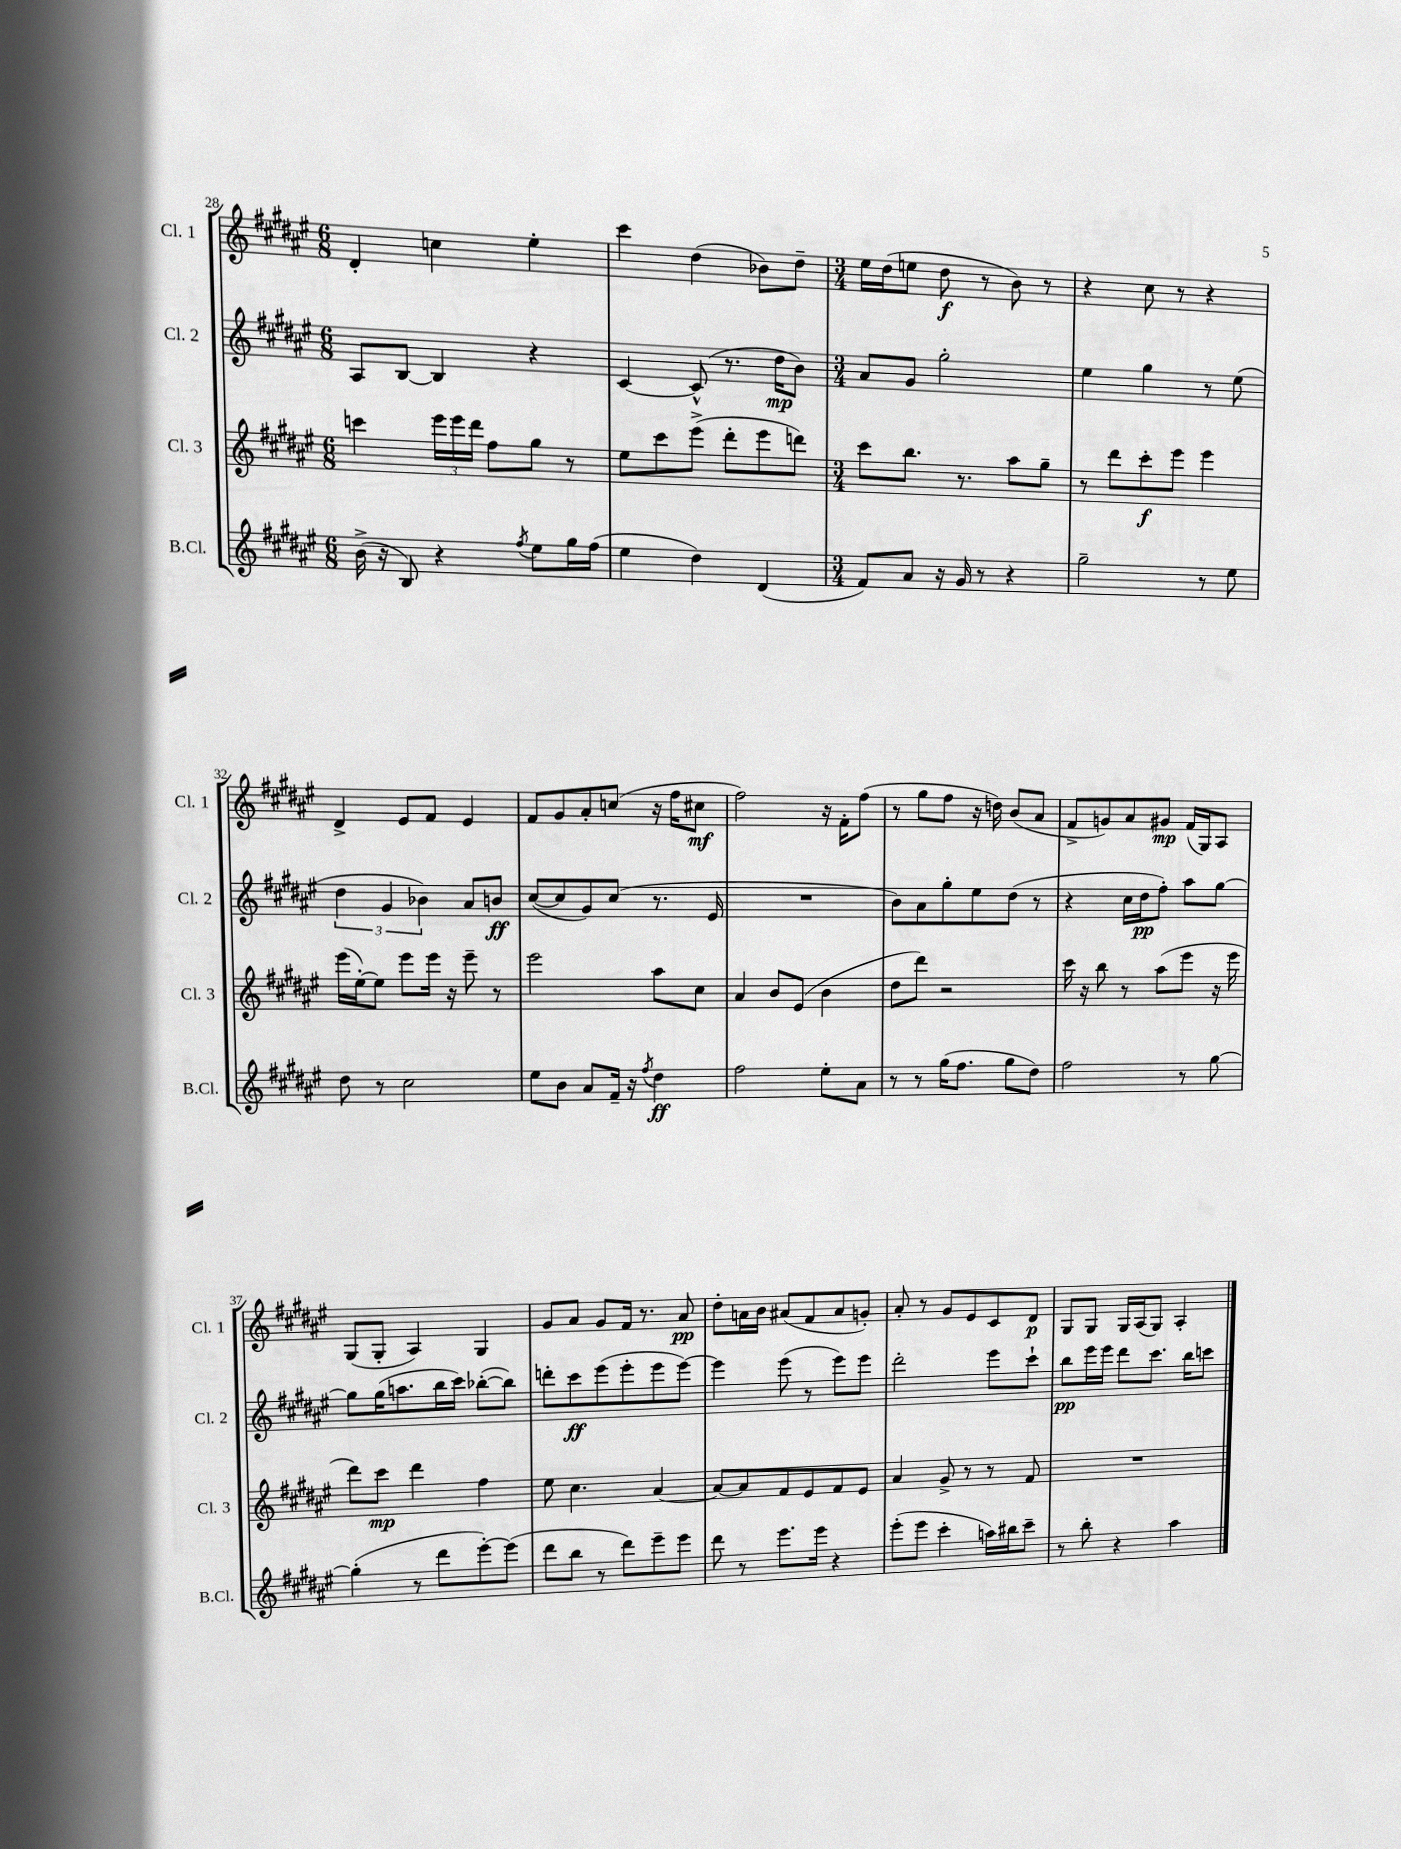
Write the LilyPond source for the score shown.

<<
\new StaffGroup <<
\new Staff = "s0" \with { instrumentName = "Cl. 1" shortInstrumentName = "Cl. 1" } {
    \clef treble \key fis \major \numericTimeSignature \time 6/8
    dis'4-. c''4 eis''4-. |
    cis'''4 dis''4( bes'8) dis''8-- |
    \numericTimeSignature \time 3/4 eis''16 dis''16( e''8 dis''8\f r8 b'8) r8 |
    r4 cis''8 r8 r4 |
    dis'4-> eis'8 fis'8 eis'4 |
    fis'8 gis'8 ais'8-. c''8( r16 fis''16 cis''8\mf |
    fis''2) r16 fis'16-. fis''8( |
    r8 gis''8 fis''8 r16 d''16) b'8( ais'8 |
    fis'8-> g'8) ais'8 gis'8\mp fis'16( gis16) ais8 |
    gis8( gis8-. ais4) gis4 |
    gis'8 ais'8 gis'8 fis'16 r8. ais'8\pp |
    dis''8-. a'16 b'16 ais'8( fis'8 ais'8 g'8-.) |
    ais'8-. r8 gis'8 eis'8 cis'8 dis'8\p |
    gis8 gis8 gis16 ais16( gis8) ais4-. \bar "|." |
}
\new Staff = "s1" \with { instrumentName = "Cl. 2" shortInstrumentName = "Cl. 2" } {
    \clef treble \key fis \major \numericTimeSignature \time 6/8
    ais8 b8~ b4 r4 |
    cis'4~ cis'8-^( r8. dis''16\mp b'8) |
    \numericTimeSignature \time 3/4 ais'8 gis'8 gis''2-. |
    eis''4 gis''4 r8 eis''8( |
    \tuplet 3/2 { dis''4 gis'4 bes'4) } ais'8 b'8\ff |
    cis''8~( cis''8 gis'8) cis''8( r8. eis'16 |
    R2. |
    b'8) ais'8 gis''8-. eis''8 dis''8( r8 |
    r4 cis''16 dis''16\pp fis''8-.) ais''8 gis''8~ |
    gis''8 gis''16( a''8. b''16 cis'''16) bes''8~-.( bes''8) |
    d'''8-. cis'''8\ff eis'''8( eis'''8-. eis'''8 eis'''8~) |
    eis'''4 eis'''8( r8 eis'''8) eis'''8 |
    dis'''2-. eis'''8 cis'''8-! |
    b''8\pp eis'''16 eis'''16 dis'''8 cis'''8. b''16 c'''8 \bar "|." |
}
\new Staff = "s2" \with { instrumentName = "Cl. 3" shortInstrumentName = "Cl. 3" } {
    \clef treble \key fis \major \numericTimeSignature \time 6/8
    c'''4 \tuplet 3/2 { eis'''16 eis'''16 dis'''16 } fis''8 gis''8 r8 |
    eis''8 cis'''8 eis'''8->( dis'''8-. eis'''8 d'''8) |
    \numericTimeSignature \time 3/4 cis'''8 b''8. r8. ais''8 gis''8-- |
    r8 dis'''8 cis'''8-.\f eis'''8 eis'''4 |
    eis'''16( eis''16~-.) eis''8 eis'''8 eis'''16 r16 eis'''8-- r8 |
    eis'''2 ais''8 cis''8 |
    ais'4 b'8 eis'8( b'4 |
    dis''8 dis'''8) r2 |
    cis'''16 r16 b''8 r8 ais''8( eis'''8 r16 eis'''16 |
    dis'''8) cis'''8\mp dis'''4 fis''4 |
    eis''8 cis''4. ais'4~ |
    ais'8~ ais'8 fis'8 eis'8 fis'8 eis'8 |
    ais'4 gis'8-> r8 r8 fis'8 |
    R2. \bar "|." |
}
\new Staff = "s3" \with { instrumentName = "B.Cl." shortInstrumentName = "B.Cl." } {
    \clef treble \key fis \major \numericTimeSignature \time 6/8
    b'16->( r16 b8) r4 \acciaccatura { fis''8 } eis''8 gis''16 fis''16( |
    eis''4 dis''4) dis'4( |
    \numericTimeSignature \time 3/4 fis'8) ais'8 r16 gis'16 r8 r4 |
    gis''2-- r8 eis''8 |
    dis''8 r8 cis''2 |
    eis''8 b'8 ais'8 fis'16-- r16 \acciaccatura { fis''8 } dis''4\ff |
    fis''2 eis''8-. ais'8 |
    r8 r8 gis''16( fis''8. gis''8 dis''8) |
    fis''2 r8 gis''8~ |
    gis''4-.( r8 dis'''8 eis'''8~-.) eis'''8( |
    dis'''8 b''8 r8 dis'''8) eis'''8-- eis'''8 |
    dis'''8 r8 eis'''8. eis'''16 r4 |
    eis'''8-.( eis'''8 cis'''4-. a''16) bis''16 cis'''8-- |
    r8 b''8-. r4 ais''4 \bar "|." |
}
>>
>>
\layout { \context { \Score currentBarNumber = #28 } }
